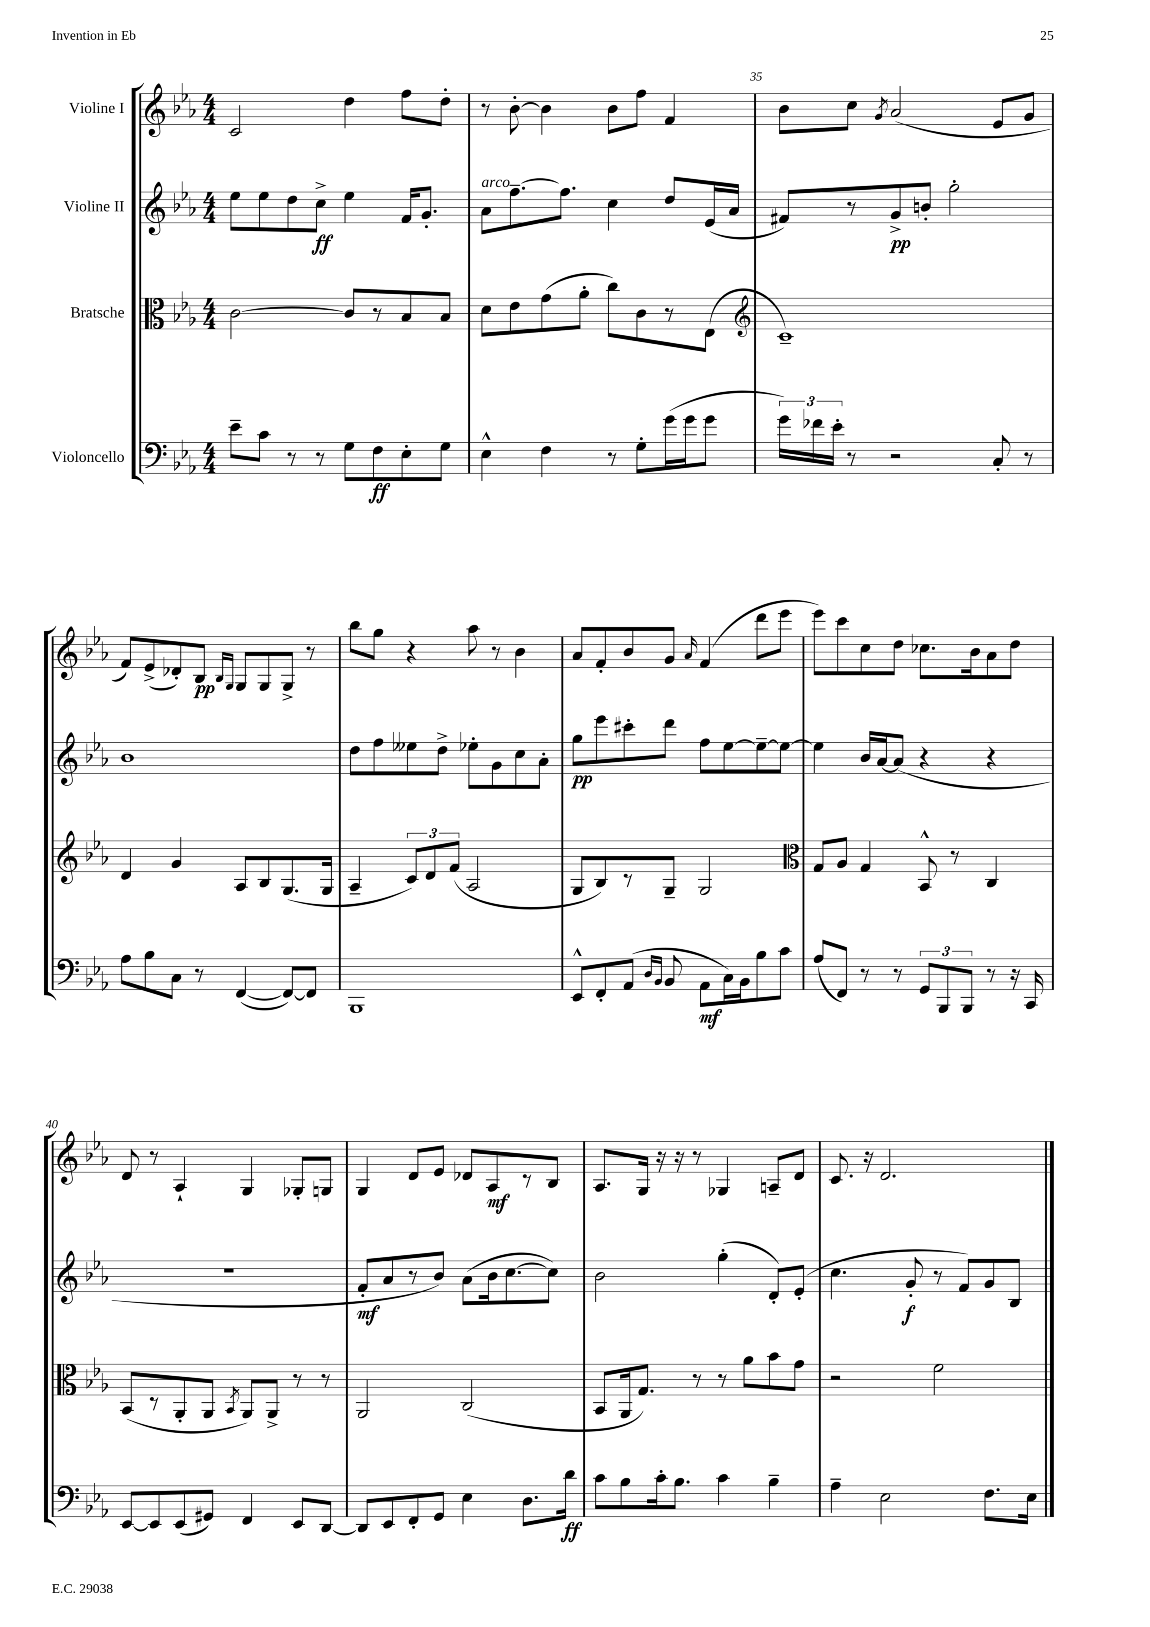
<<
\new StaffGroup <<
\new Staff = "s0" \with { instrumentName = "Violine I" } {
    \clef treble \key ees \major \numericTimeSignature \time 4/4
    \autoBeamOff c'2 d''4 f''8[ d''8]-. |
    r8 bes'8~-. bes'4 bes'8[ f''8] f'4 |
    bes'8[ c''8] \acciaccatura { g'8 } aes'2( ees'8[ g'8] |
    f'8[) ees'8->( des'8-.) bes8]\pp \grace { bes16[ g16] } g8[ g8 g8]-> r8 |
    bes''8[ g''8] r4 aes''8 r8 bes'4 |
    aes'8[ f'8-. bes'8 g'8] \grace { aes'16 } f'4( d'''8[ ees'''8] |
    ees'''8[) c'''8 c''8 d''8] ces''8.[ bes'16 aes'8 d''8] |
    d'8 r8 aes4-! g4 ges8[-. g8] |
    g4 d'8[ ees'8] des'8[ aes8\mf r8 bes8] |
    aes8.[ g16] r16 r16 r8 ges4 a8[-- d'8] |
    c'8. r16 d'2. \bar "|." |
}
\new Staff = "s1" \with { instrumentName = "Violine II" } {
    \clef treble \key ees \major \numericTimeSignature \time 4/4
    \autoBeamOff ees''8[ ees''8 d''8 c''8]->\ff ees''4 f'16[ g'8.]-. |
    aes'8[^\markup { \italic "arco" } f''8.~-- f''8.] c''4 d''8[ ees'16( aes'16] |
    fis'8[) r8 g'8->\pp b'8]-. g''2-. |
    bes'1 |
    d''8[ f''8 eeses''8 d''8]-> ees''8[-. g'8 c''8 aes'8]-. |
    g''8[\pp ees'''8 cis'''8-. d'''8] f''8[ ees''8~ ees''8~-- ees''8]~ |
    ees''4 bes'16[ aes'16~ aes'8]( r4 r4 |
    R1 |
    f'8[-.\mf aes'8 r8 bes'8]) aes'8[( bes'16 c''8.~ c''8]) |
    bes'2 g''4-.( d'8[-.) ees'8]-.( |
    c''4. g'8-.\f r8 f'8[) g'8 bes8] \bar "|." |
}
\new Staff = "s2" \with { instrumentName = "Bratsche" } {
    \clef alto \key ees \major \numericTimeSignature \time 4/4
    \autoBeamOff c'2~ c'8[ r8 bes8 bes8] |
    d'8[ ees'8 g'8( aes'8]-. c''8[) c'8 r8 ees8]( |
    \clef treble c'1--) |
    d'4 g'4 aes8[ bes8 g8.( g16] |
    aes4-- \tuplet 3/2 { c'8[) d'8 f'8]( } aes2 |
    g8[ bes8) r8 g8]-- g2 |
    \clef alto g8[ aes8] g4 bes,8-^ r8 c4 |
    bes,8[( r8 aes,8-. aes,8] \acciaccatura { bes,8 } aes,8[) aes,8]-> r8 r8 |
    aes,2 c2( |
    bes,8[ aes,16 g8.]) r8 r8 aes'8[ bes'8 g'8] |
    r2 f'2 \bar "|." |
}
\new Staff = "s3" \with { instrumentName = "Violoncello" } {
    \clef bass \key ees \major \numericTimeSignature \time 4/4
    \autoBeamOff ees'8[-- c'8] r8 r8 g8[ f8\ff ees8-. g8] |
    ees4-^ f4 r8 g8[-. g'16( g'16 g'8] |
    \tuplet 3/2 { g'16[) fes'16 ees'16]-. } r8 r2 c8-. r8 |
    aes8[ bes8 c8] r8 f,4~( f,8[~) f,8] |
    bes,,1 |
    ees,8[-^ f,8-. aes,8]( \grace { d16[ bes,16] } bes,8 aes,8[\mf c16) bes,16 bes8 c'8] |
    aes8[( f,8]) r8 r8 \tuplet 3/2 { g,8[ bes,,8 bes,,8] } r8 r16 c,16 |
    ees,8[~ ees,8 ees,8( gis,8]) f,4 ees,8[ d,8]~ |
    d,8[ ees,8 f,8-. g,8] ees4 d8.[ d'16]\ff |
    c'8[ bes8 c'16-. bes8.] c'4 bes4-- |
    aes4-- ees2 f8.[ ees16] \bar "|." |
}
>>
>>
\layout { \context { \Score currentBarNumber = #33 \override BarNumber.break-visibility = ##(#f #t #t) barNumberVisibility = #(every-nth-bar-number-visible 5) } }
